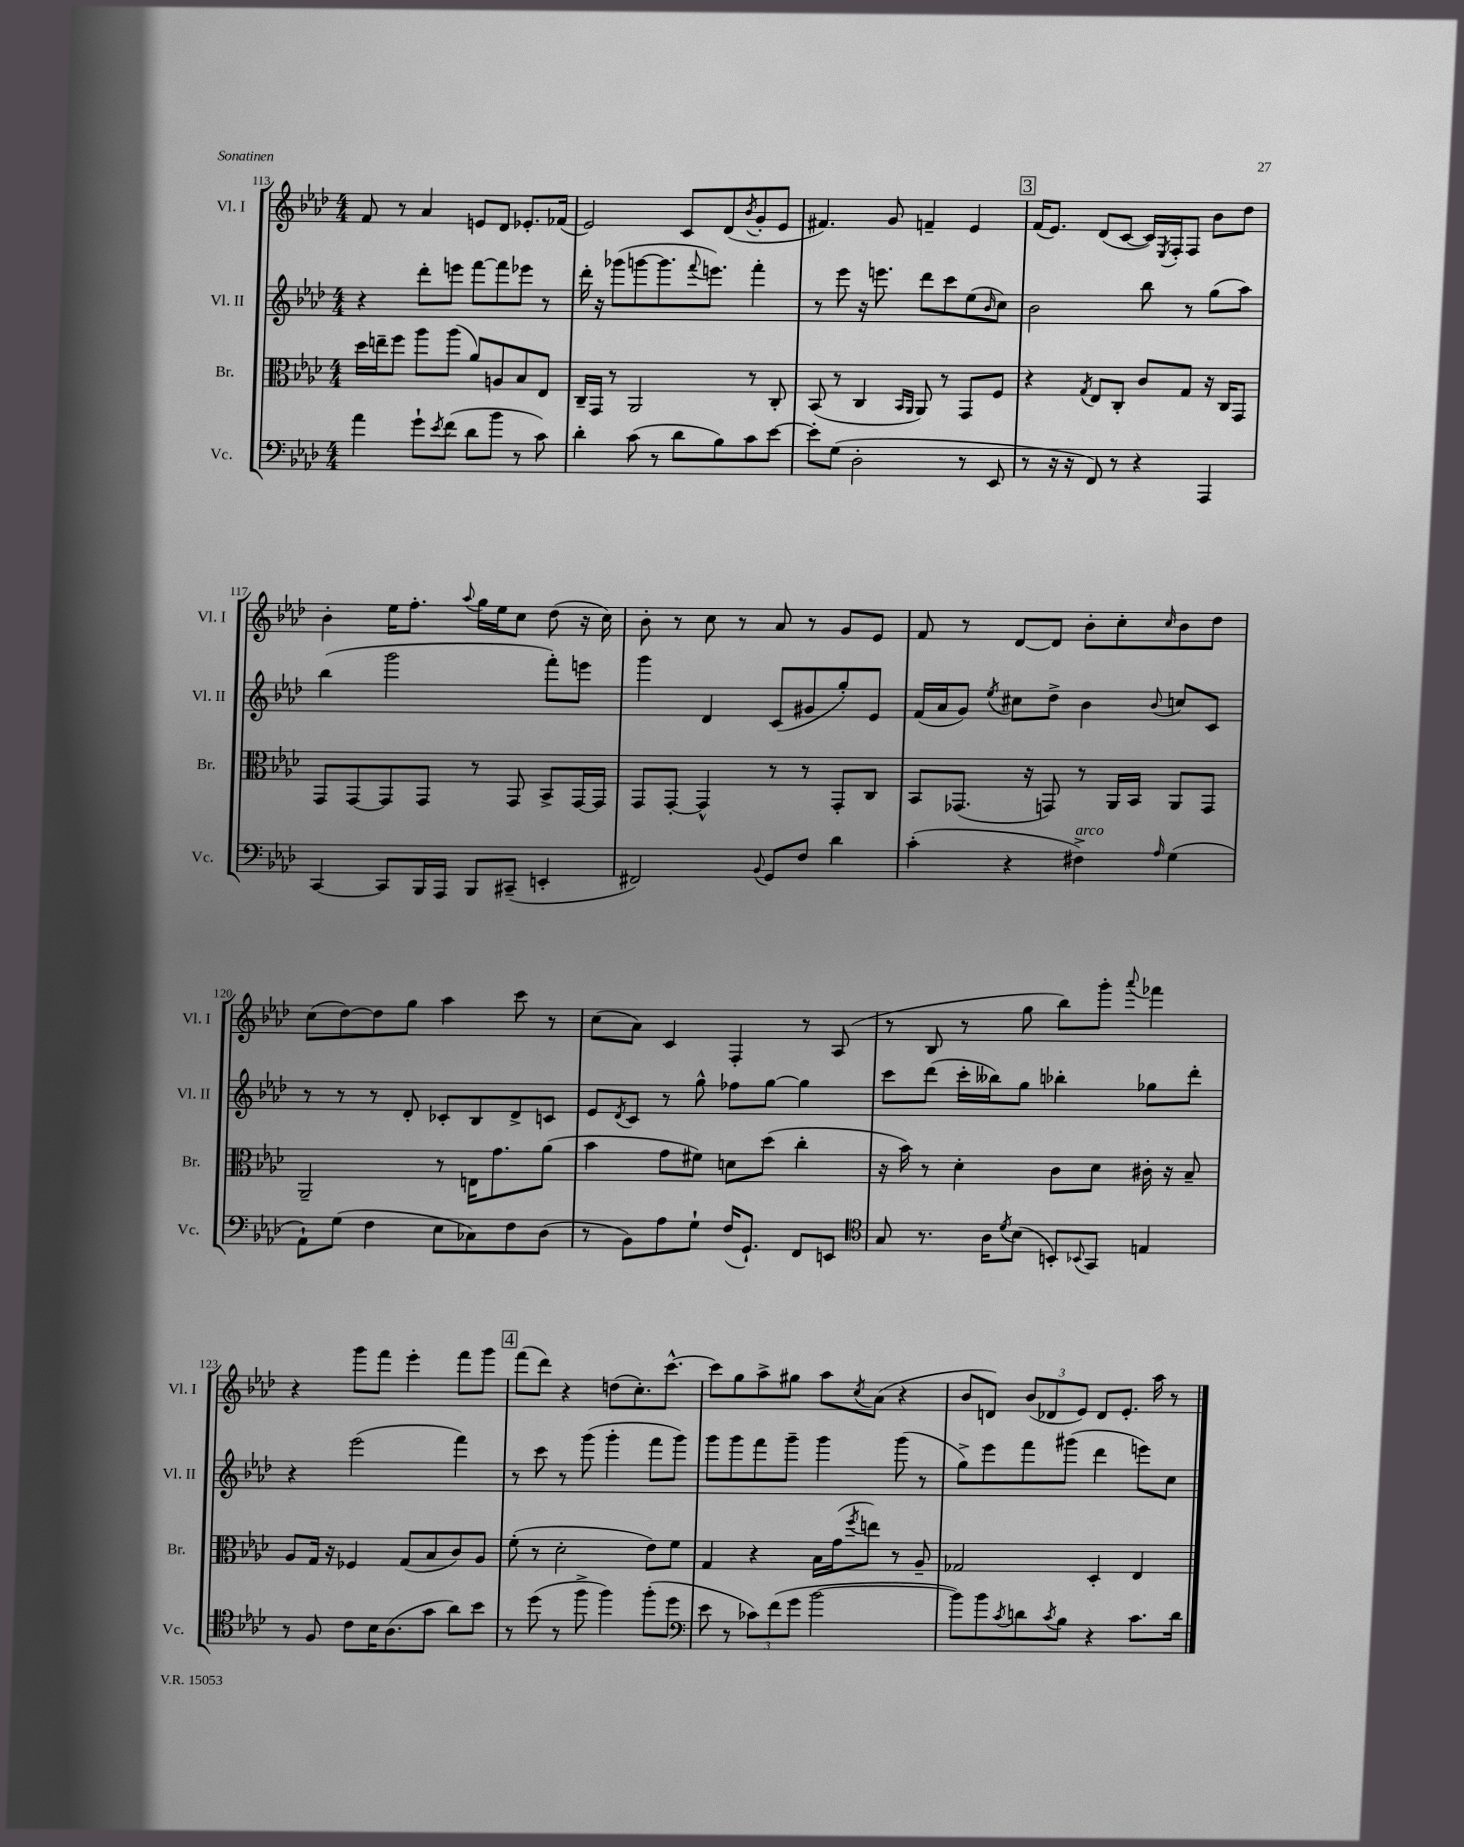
<<
\new StaffGroup <<
\new Staff = "s0" \with { instrumentName = "Vl. I" shortInstrumentName = "Vl. I" } {
    \clef treble \key aes \major \numericTimeSignature \time 4/4
    f'8 r8 aes'4 e'8 des'8 ees'8.-. fes'16( |
    ees'2) c'8 des'8( \acciaccatura { bes'8 } g'8-. ees'8 |
    fis'4.) g'8 f'4-- ees'4 |
    \mark \markup { \box "3" } f'16( ees'8.) des'8( c'8~ c'16) \acciaccatura { ees8 } f16-. f8 bes'8 des''8 |
    bes'4-. ees''16 f''8.-. \appoggiatura { aes''8 } g''16 ees''16 c''8 des''8( r16 c''16) |
    bes'8-. r8 c''8 r8 aes'8 r8 g'8 ees'8 |
    f'8 r8 des'8~ des'8 bes'8-. c''8-. \grace { c''16 } bes'8 des''8 |
    c''8( des''8~) des''8 g''8 aes''4 c'''8 r8 |
    c''8( aes'8) c'4 f4-. r8 aes8( |
    r8 bes8 r8 g''8 bes''8) g'''8-. \appoggiatura { aes'''8 } fes'''4 |
    r4 g'''8 f'''8 ees'''4-. f'''8 g'''8 |
    \mark \markup { \box "4" } f'''8( des'''8) r4 d''8( c''8.-.) c'''8.~-^ |
    c'''8 g''8 aes''8-> gis''8 aes''8 \acciaccatura { c''8 } aes'8( r4 |
    bes'8 d'8) \tuplet 3/2 { bes'8( des'8 ees'8) } des'8 ees'8.-. aes''16 r8 \bar "|." |
}
\new Staff = "s1" \with { instrumentName = "Vl. II" shortInstrumentName = "Vl. II" } {
    \clef treble \key aes \major \numericTimeSignature \time 4/4
    r4 des'''8-. e'''8 f'''8~ f'''8 ees'''8 r8 |
    des'''16-. r16 ges'''8( g'''8~ g'''8. \appoggiatura { f'''8 } e'''8.) f'''4-. |
    r8 ees'''8 r16 e'''8. des'''8 c'''8 ees''8( \grace { bes'16 } c''8) |
    \mark \markup { \box "3" } bes'2 bes''8 r8 g''8( aes''8) |
    bes''4( g'''2 f'''8-.) e'''8 |
    g'''4 des'4 c'8( gis'8 g''8-.) ees'8 |
    f'16( aes'16 g'8) \acciaccatura { ees''8 } cis''8 des''8-> bes'4 \appoggiatura { bes'8 } c''8 c'8 |
    r8 r8 r8 des'8-. ces'8-. bes8 des'8-> c'8 |
    ees'8 \acciaccatura { des'8 } c'8 r8 g''8-^ fes''8 g''8~ g''4 |
    c'''8 des'''8( c'''16-. beses''16) g''8 bes''4-. ges''8 des'''8-. |
    r4 ees'''2( f'''4) |
    \mark \markup { \box "4" } r8 c'''8 r8 g'''8( g'''4-. f'''8 g'''8) |
    g'''8 g'''8 f'''8 g'''8-- g'''4 g'''8( r8 |
    g''8->) ees'''8 f'''8 gis'''8( des'''4 e'''8) c''8 \bar "|." |
}
\new Staff = "s2" \with { instrumentName = "Br." shortInstrumentName = "Br." } {
    \clef alto \key aes \major \numericTimeSignature \time 4/4
    des''16 e''16-- f''8 aes''8 aes''8( aes'8) a8 bes8 ees8 |
    c16-- g,16 r8 aes,2 r8 c8-. |
    bes,8( r8 c4 \grace { bes,16 aes,16 } aes,8) r8 g,8 f8 |
    \mark \markup { \box "3" } r4 \acciaccatura { g8 } ees8 c8-. c'8 g8 r16 c16 g,8 |
    g,8 g,8~ g,8 g,8 r8 g,8 bes,8-> g,16~ g,16 |
    g,8 g,8~-. g,4-^ r8 r8 g,8-. c8 |
    bes,8 ges,8.( r16 g,8) r8 aes,16 bes,16 aes,8 g,8 |
    aes,2-- r8 e16 g'8. aes'8( |
    bes'4 g'8 fis'8) d'8 des''8( c''4-. |
    r16 bes'16) r8 des'4-. c'8 des'8 cis'16-. r16 bes8-- |
    aes8 g16 r16 fes4 g8( bes8 c'8) aes8 |
    \mark \markup { \box "4" } f'8-.( r8 des'2-. ees'8) f'8 |
    g4 r4 bes16 g'16( \acciaccatura { f''8 } e''8) r8 aes8-- |
    ges2 des4-. ees4 \bar "|." |
}
\new Staff = "s3" \with { instrumentName = "Vc." shortInstrumentName = "Vc." } {
    \clef bass \key aes \major \numericTimeSignature \time 4/4
    aes'4 g'8-! \acciaccatura { ees'8 } f'8( des'8 bes'8 r8 c'8) |
    des'4-. c'8( r8 des'8 bes8) c'8 ees'8~ |
    ees'8-. g8( des2-. r8 ees,8 |
    \mark \markup { \box "3" } r8 r16 r16 f,8) r8 r4 aes,,4 |
    c,4~ c,8 bes,,16 aes,,16 bes,,8 cis,8--( e,4-. |
    fis,2) \appoggiatura { bes,8 } g,8 f8 des'4 |
    c'4-.( r4 fis4->^\markup { \italic "arco" }) \grace { aes16 } g4( |
    aes,8-!) g8( f4 ees8 ces8) f8 des8( |
    r8 bes,8) aes8 g8-! f16( g,8.-!) f,8 e,8 |
    \clef tenor g8 r8. aes16 \acciaccatura { des'8 } bes8( b,8-.) \appoggiatura { bes,8 } g,8 e4 |
    r8 f8 c'8 bes16 aes8.( g'8 aes'8) bes'8 |
    \mark \markup { \box "4" } r8 des''8( r8 f''8-> f''4) f''8-.( des''8 |
    \clef bass ees'8 r8 \tuplet 3/2 { ces'8) f'8( g'8 } bes'2~ |
    bes'8) bes'8 \acciaccatura { c'8 } d'8 \acciaccatura { c'8 } bes8 r4 c'8. d'16 \bar "|." |
}
>>
>>
\layout { \context { \Score currentBarNumber = #113 } }
